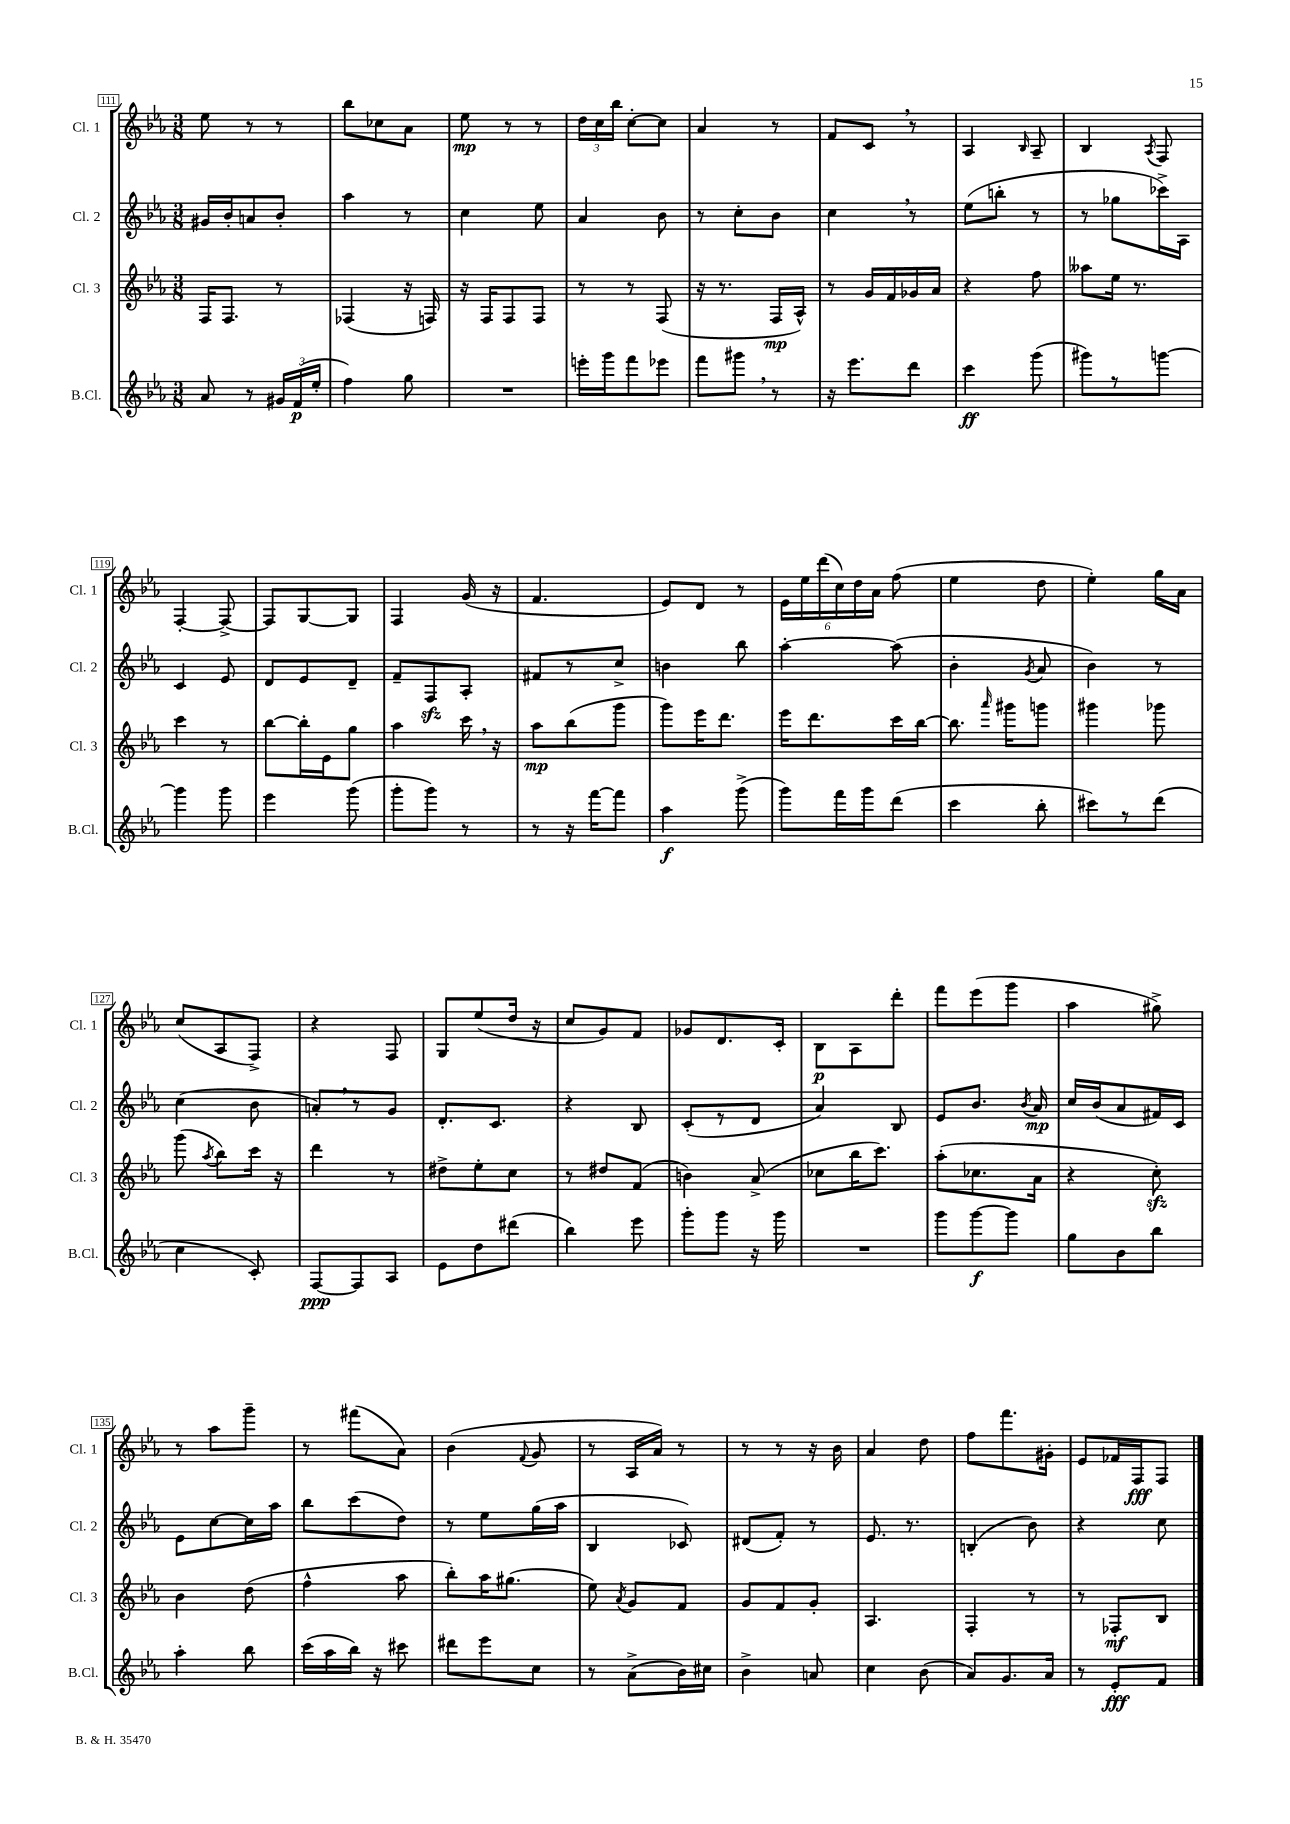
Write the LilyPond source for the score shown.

<<
\new StaffGroup <<
\new Staff = "s0" \with { instrumentName = "Cl. 1" shortInstrumentName = "Cl. 1" } {
    \clef treble \key ees \major \numericTimeSignature \time 3/8
    \autoBeamOff ees''8 r8 r8 |
    bes''8[ ces''8 aes'8] |
    ees''8\mp r8 r8 |
    \tuplet 3/2 { d''16[ c''16 bes''16] } c''8[~-. c''8] |
    aes'4 r8 |
    f'8[ c'8] \breathe r8 |
    aes4 \grace { bes16 } aes8-- |
    bes4 \acciaccatura { aes8 } f8 |
    f4~-. f8~-> |
    f8[ g8~ g8] |
    f4 g'16( r16 |
    f'4. |
    ees'8[) d'8] r8 |
    \tuplet 6/4 { ees'16[ ees''16 d'''16( c''16) d''16 aes'16] } f''8( |
    ees''4 d''8 |
    ees''4-.) g''16[ aes'16] |
    c''8[( aes8 f8]->) |
    r4 f8 |
    g8[ ees''8( d''16] r16 |
    c''8[ g'8) f'8] |
    ges'8[ d'8. c'16]-. |
    bes8[\p aes8 d'''8]-. |
    f'''8[ ees'''8( g'''8] |
    aes''4 gis''8->) |
    r8 aes''8[ g'''8]-- |
    r8 fis'''8[( aes'8]) |
    bes'4( \appoggiatura { f'8 } g'8 |
    r8 aes16[ aes'16]) r8 |
    r8 r8 r16 bes'16 |
    aes'4 d''8 |
    f''8[ f'''8. gis'16]-. |
    ees'8[ fes'16 f16\fff f8] \bar "|." |
}
\new Staff = "s1" \with { instrumentName = "Cl. 2" shortInstrumentName = "Cl. 2" } {
    \clef treble \key ees \major \numericTimeSignature \time 3/8
    \autoBeamOff gis'16[ bes'16-. a'8 bes'8]-. |
    aes''4 r8 |
    c''4 ees''8 |
    aes'4 bes'8 |
    r8 c''8[-. bes'8] |
    c''4 \breathe r8 |
    ees''8[( b''8]-. r8 |
    r8 ges''8[ ces'''16->) aes16] |
    c'4 ees'8 |
    d'8[ ees'8 d'8]-- |
    f'8[-- f8\sfz aes8]-. |
    fis'8[ r8 c''8]-> |
    b'4 bes''8 |
    aes''4~-. aes''8( |
    bes'4-. \acciaccatura { g'8 } aes'8 |
    bes'4) r8 |
    c''4( bes'8 |
    a'8[-.) \breathe r8 g'8] |
    d'8.[-. c'8.] |
    r4 bes8 |
    c'8[-.( r8 d'8] |
    aes'4) bes8 |
    ees'8[ bes'8.] \acciaccatura { bes'8 } aes'16\mp |
    c''16[ bes'16( aes'8 fis'16) c'16] |
    ees'8[ c''8~ c''16 aes''16] |
    bes''8[ c'''8( d''8]) |
    r8 ees''8[ g''16( aes''16] |
    bes4 ces'8) |
    dis'8[( f'8]-.) r8 |
    ees'8. r8. |
    b4-.( bes'8) |
    r4 c''8 \bar "|." |
}
\new Staff = "s2" \with { instrumentName = "Cl. 3" shortInstrumentName = "Cl. 3" } {
    \clef treble \key ees \major \numericTimeSignature \time 3/8
    \autoBeamOff f16[ f8.] r8 |
    fes4( r16 f16) |
    r16 f16[ f8 f8] |
    r8 r8 f8( |
    r16 r8. f16[\mp aes16]-^) |
    r8 g'16[ f'16 ges'16 aes'16] |
    r4 f''8 |
    aeses''8[ ees''16] r8. |
    c'''4 r8 |
    bes''8[~ bes''16-. ees'16 g''8] |
    aes''4 c'''16 \breathe r16 |
    aes''8[\mp bes''8( g'''8] |
    g'''8[) ees'''16 d'''8.] |
    ees'''16[ d'''8. c'''16 bes''16]~ |
    bes''8. \grace { aes'''16 } gis'''16[ g'''8] |
    gis'''4 ges'''8 |
    g'''8( \acciaccatura { aes''8 } bes''8[) c'''16] r16 |
    d'''4 r8 |
    dis''8[-> ees''8-. c''8] |
    r8 dis''8[ f'8]( |
    b'4) aes'8->( |
    ces''8[ bes''16 c'''8.]) |
    aes''8[-.( ces''8. aes'16] |
    r4 c''8-.\sfz) |
    bes'4 d''8( |
    f''4-^ aes''8 |
    bes''8[-.) aes''16 gis''8.]( |
    ees''8) \acciaccatura { aes'8 } g'8[ f'8] |
    g'8[ f'8 g'8]-. |
    aes4. |
    f4-. r8 |
    r8 fes8[-.\mf bes8] \bar "|." |
}
\new Staff = "s3" \with { instrumentName = "B.Cl." shortInstrumentName = "B.Cl." } {
    \clef treble \key ees \major \numericTimeSignature \time 3/8
    \autoBeamOff aes'8 r8 \tuplet 3/2 { gis'16[ f'16\p( ees''16]-. } |
    f''4) g''8 |
    R4. |
    e'''16[-. g'''16 f'''8 ees'''8] |
    f'''8[ gis'''8] \breathe r8 |
    r16 ees'''8.[ d'''8] |
    c'''4\ff g'''8( |
    gis'''8[) r8 g'''8]~ |
    g'''4 g'''8 |
    ees'''4 g'''8( |
    g'''8[-. g'''8]) r8 |
    r8 r16 f'''16[~ f'''8] |
    aes''4\f g'''8->( |
    g'''8[) f'''16 g'''16 d'''8]( |
    c'''4 bes''8-. |
    cis'''8[) r8 d'''8]( |
    c''4 c'8-.) |
    f8[~\ppp f8 aes8] |
    ees'8[ d''8 dis'''8]( |
    bes''4) ees'''8 |
    g'''8[-. g'''8] r16 g'''16 |
    R4. |
    g'''8[ g'''8~\f g'''8] |
    g''8[ bes'8 bes''8] |
    aes''4-. bes''8 |
    c'''16[( aes''16 bes''16]) r16 cis'''8 |
    dis'''8[ ees'''8 c''8] |
    r8 aes'8[->( bes'16) cis''16] |
    bes'4-> a'8 |
    c''4 bes'8( |
    aes'8[) g'8. aes'16] |
    r8 ees'8[-.\fff f'8] \bar "|." |
}
>>
>>
\layout { \context { \Score currentBarNumber = #111 \override BarNumber.stencil = #(make-stencil-boxer 0.1 0.3 ly:text-interface::print) } }
